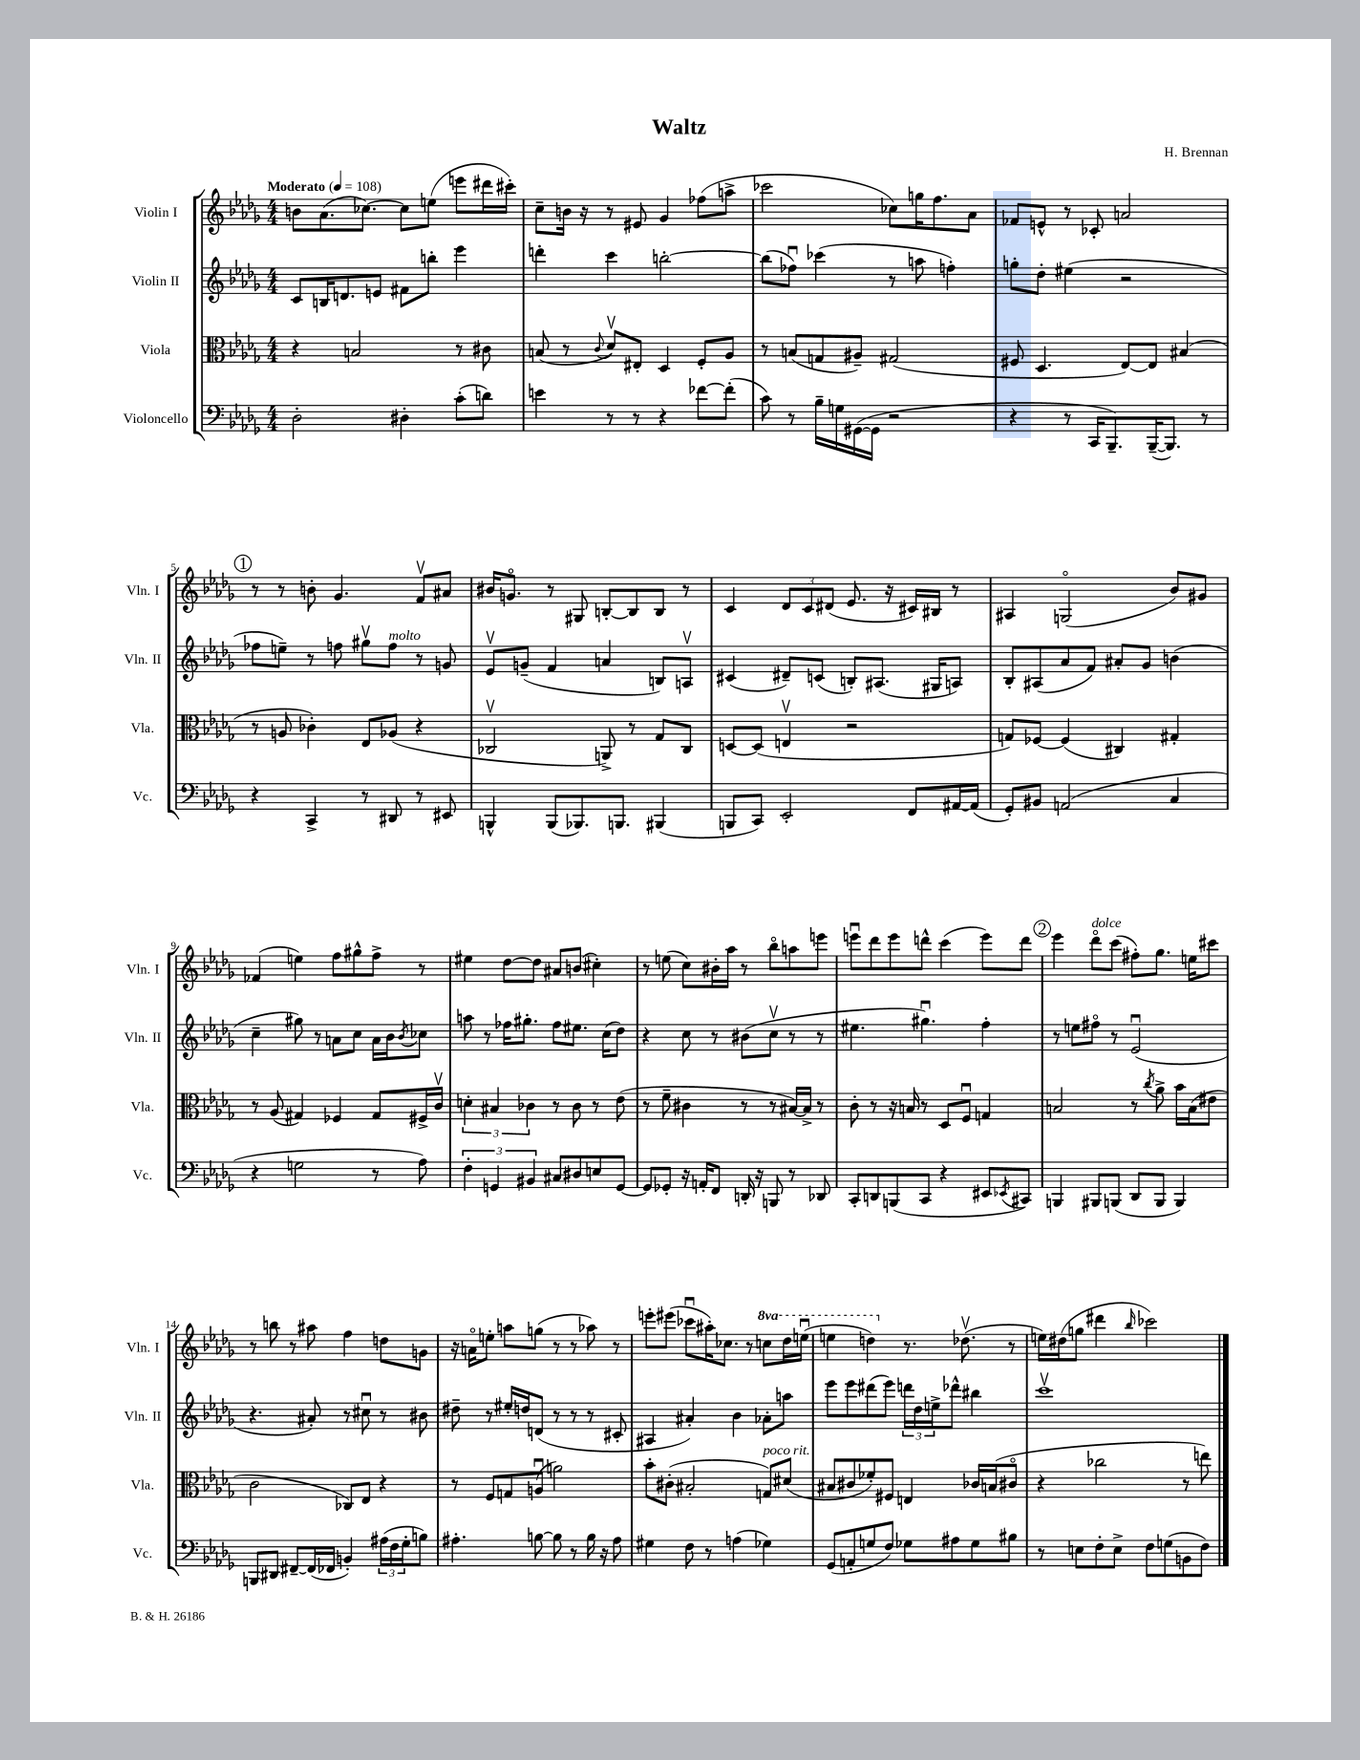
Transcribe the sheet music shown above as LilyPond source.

\header { title = "Waltz" composer = "H. Brennan" }
<<
\new StaffGroup <<
\new Staff = "s0" \with { instrumentName = "Violin I" shortInstrumentName = "Vln. I" } {
    \clef treble \key des \major \numericTimeSignature \time 4/4 \set Staff.ottavationMarkups = #ottavation-simple-ordinals \tempo "Moderato" 4 = 108
    b'8 aes'8.( ces''8.~) ces''8 e''8( e'''8 dis'''16 cis'''16-.) |
    c''8-- b'16 r16 r8 eis'8 ges'4 fes''8( a''8-> |
    ces'''2 ces''8) g''16 f''8. aes'8 |
    fes'8 e'8-^ r8 ces'8-. a'2 |
    \mark \markup { \circle "1" } r8 r8 b'8-. ges'4. f'8\upbow ais'8 |
    bis'16 g'8.\flageolet r8 gis8 b8~-. b8 b8 r8 |
    c'4 \tuplet 3/2 { des'8 c'8 dis'8( } ees'8. r16 cis'16) bis16 r8 |
    ais4 g2\flageolet( bes'8) gis'8 |
    fes'4( e''4) f''8 gis''8-^ f''8-> r8 |
    eis''4 des''8~ des''8 ais'8 b'8( cis''4-.) |
    r8 e''8( c''8) bis'16-. aes''16 r8 bes''8\flageolet a''8 e'''8 |
    e'''8\downbow des'''8 e'''8 d'''8-^ c'''4( e'''8) d'''8 |
    \mark \markup { \circle "2" } ees'''4 des'''8\flageolet^\markup { \italic "dolce" } c'''8( fis''8-.) ges''8. e''16 cis'''8 |
    r8 b''8 r8 ais''8 f''4 d''8 g'8 |
    r16 a'16\flageolet e''8-. a''8 g''8( r8 r8 aes''8) r8 |
    e'''8-. eis'''8( ces'''8\downbow ais''16-.) ces''8. r8 \ottava #1 c'''8 des'''16 e'''16\downbow( |
    e'''4 d'''4) \ottava #0 r8. des''!8.\upbow( r8 |
    e''16) dis''16( g''8 dis'''4 \grace { bes''16 } ces'''2) \bar "|." |
}
\new Staff = "s1" \with { instrumentName = "Violin II" shortInstrumentName = "Vln. II" } {
    \clef treble \key des \major \numericTimeSignature \time 4/4
    c'8 b16 d'8. e'8 fis'8 b''8-. ees'''4 |
    d'''4-. c'''4 b''2~-. |
    b''8( fes''8\downbow) ces'''4( r8 a''8 f''4-.) |
    g''8-. des''8-. eis''4( r2 |
    \mark \markup { \circle "1" } fes''8 e''8--) r8 f''8 gis''8\upbow f''8^\markup { \italic "molto" } r8 g'8 |
    ees'8\upbow g'8--( f'4 a'4 b8) a8\upbow |
    cis'4( dis'8--) c'8( b8-.) ais8.( gis16 a8) |
    bes8-. ais8( aes'8 f'8) ais'8-. ges'8 b'4( |
    c''4-- gis''8) r8 a'8 c''8 a'16 bes'16 \acciaccatura { bes'8 } ces''8 |
    a''8 r8 fes''16 gis''8.-. fes''8 eis''8. c''16( des''8) |
    r4 c''8 r8 bis'8( c''8\upbow r8 r8 |
    eis''4. gis''4.\downbow) f''4-. |
    \mark \markup { \circle "2" } r8 e''8 fis''8\flageolet r8 ees'2\downbow( |
    r4. ais'8-.) r8 cis''8\downbow r8 bis'8 |
    dis''8-- r8 eis''16-. d''16 d'8( r8 r8 r8 cis'8-. |
    ais4 ais'4-.) bes'4 aes'8-. a''8 |
    ees'''8 ees'''8 dis'''8( ees'''8) \tuplet 3/2 { d'''16 des''16 e''16-> } des'''8-^ bis''4 |
    c'''1\upbow \bar "|." |
}
\new Staff = "s2" \with { instrumentName = "Viola" shortInstrumentName = "Vla." } {
    \clef alto \key des \major \numericTimeSignature \time 4/4
    r4 b2 r8 cis'8 |
    b8( r8 \appoggiatura { c'8 } des'8\upbow) eis8-. des4 f8-. aes8 |
    r8 b8( g8 ais8--) gis2( |
    fis8 des4. ees8~) ees8 bis4( |
    \mark \markup { \circle "1" } r8 a8 ces'4-.) ees8 aes8( r4 |
    ces2\upbow a,8->) r8 ges8 ces8 |
    d8~ d8( e4\upbow r2 |
    g8) fes8~ fes4( cis4) gis4-. |
    r8 aes8( gis4) fes4 gis8 fis16-> c'16\upbow |
    \tuplet 3/2 { d'4-. bis4 ces'4 } r8 ces'8 r8 ees'8( |
    r8 f'8-- cis'4 r8 r8 bis16~) bis16-> r8 |
    c'8-. r8 r16 b16 r8 des8 f8\downbow g4 |
    \mark \markup { \circle "2" } b2 r8 \acciaccatura { c''8 } aes'8-> bes'16 b16( eis'8 |
    c'2 ces8) ees8 r4 |
    r8 f8 g8 a8\downbow( a'2) |
    bes'8-. cis'8-.( bis2-. g8^\markup { \italic "poco rit." }) dis'8( |
    bis8 cis'8 fes'8-.) fis8 e4 ces'16 b16( cis'8\flageolet |
    r4 ces''2 r8 e''8) \bar "|." |
}
\new Staff = "s3" \with { instrumentName = "Violoncello" shortInstrumentName = "Vc." } {
    \clef bass \key des \major \numericTimeSignature \time 4/4
    des2-. dis4-. c'8-.( d'8) |
    e'4 r8 r8 r4 fes'8~ fes'8-.( |
    c'8) r8 bes16-- g16 gis,16~( gis,16 r2 |
    r4 r8 c,16 bes,,8.--) bes,,16~--( bes,,8.) r8 |
    \mark \markup { \circle "1" } r4 c,4-> r8 dis,8 r8 eis,8 |
    b,,4-^ b,,8( bes,,8.) b,,8. bis,,4( |
    b,,8 c,8) ees,2-. f,8 ais,16~ ais,16( |
    ges,8-.) bis,8 a,2( c4 |
    r4 g2 r8 aes8) |
    \tuplet 3/2 { f4-. g,4 bis,4 } cis8 dis8 e8 g,8~ |
    g,8 ges,8-. r16 a,16-. f,8 d,16-. r16 b,,8 r8 des,8 |
    c,8-. d,8 b,,8( c,8 r4 eis,8 \acciaccatura { ees,8 } cis,8) |
    \mark \markup { \circle "2" } b,,4 bis,,8 b,,8( des,8 b,,8 b,,4) |
    b,,8 dis,8 fis,8~-- fis,16( fes,16 b,4-.) \tuplet 3/2 { ais16( f16 ges16-. } b8) |
    ais4.-. b8~ b8 r8 b16 r16 ais8 |
    gis4 f8 r8 a4( ges4) |
    ges,8( a,8-. g8 f8) ges8 ais8 ges8 bis8 |
    r8 e8 f8-. e8-> f8 g8( b,8 f8) \bar "|." |
}
>>
>>
